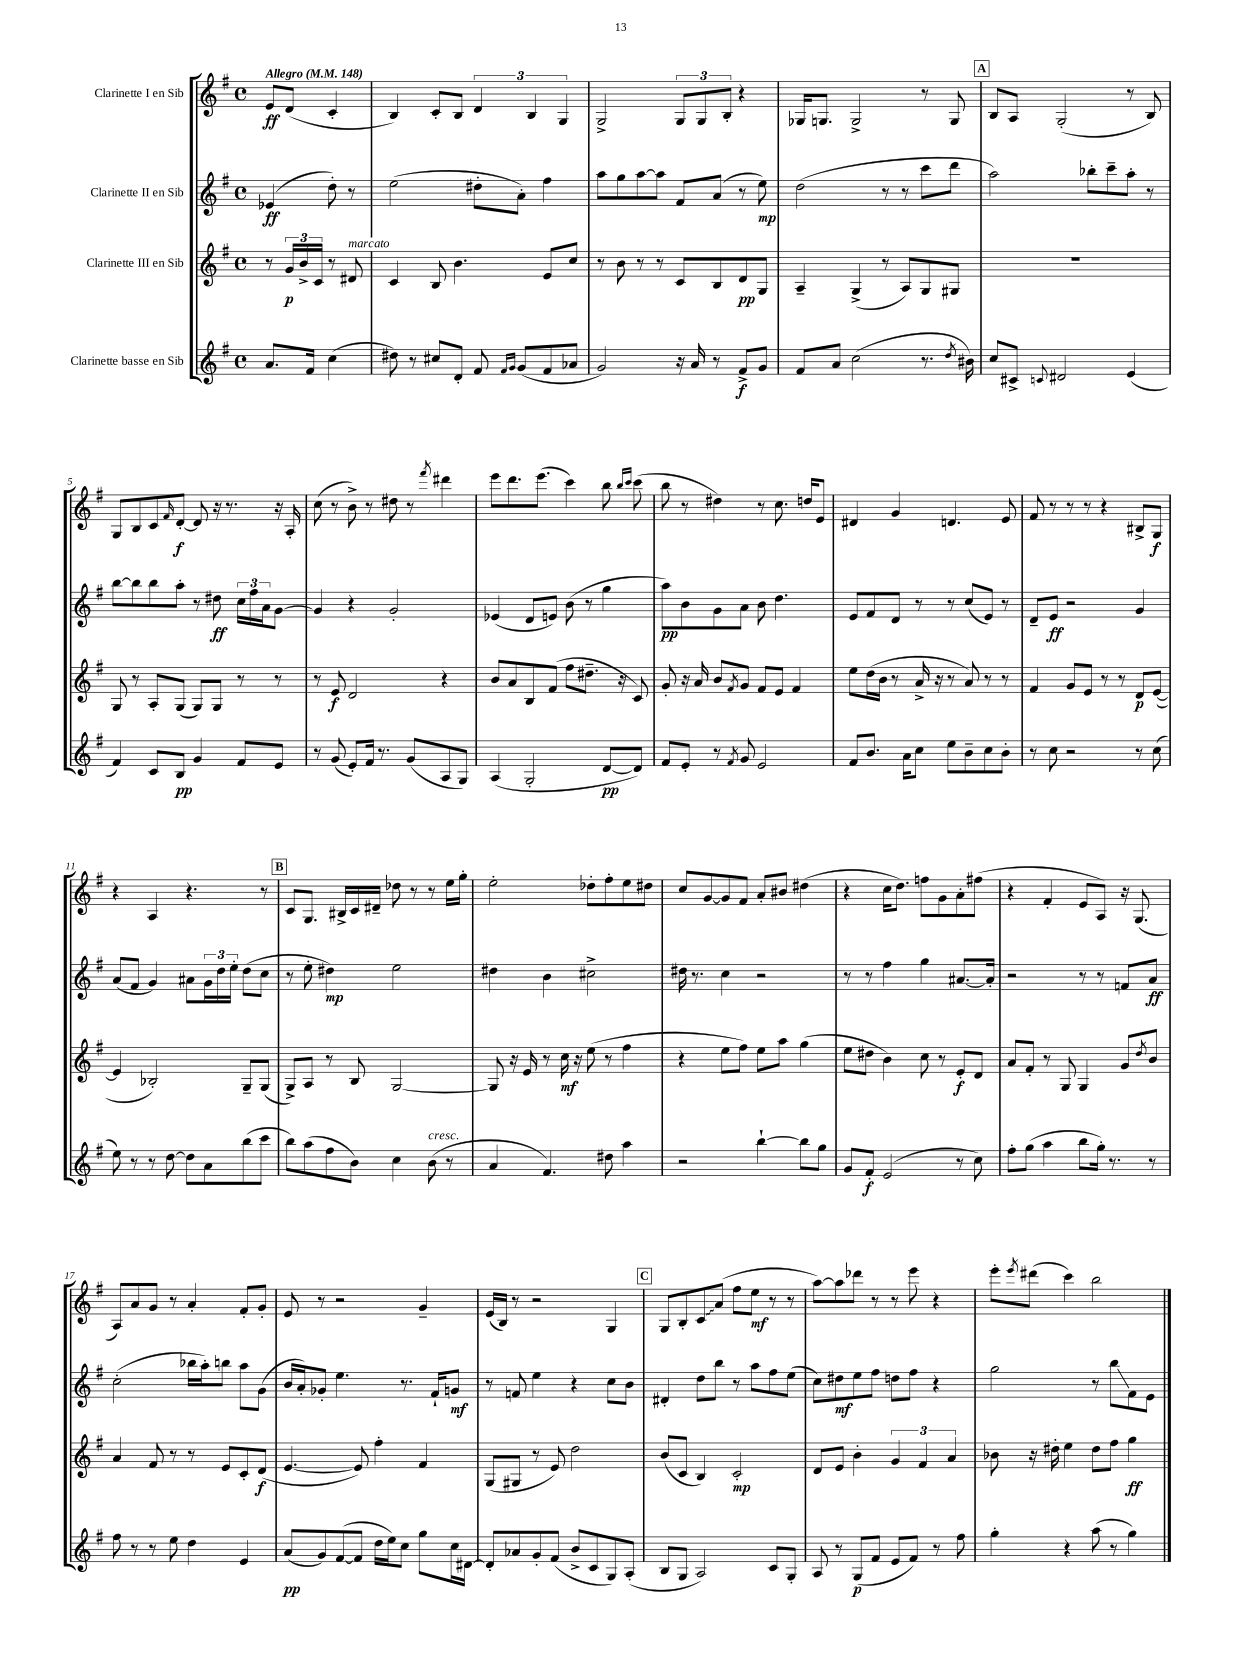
<<
\new StaffGroup <<
\new Staff = "s0" \with { instrumentName = "Clarinette I en Sib" } {
    \clef treble \key g \major \defaultTimeSignature \time 4/4 \partial 2 \tempo "Allegro" 4 = 148
    e'8\ff d'8( c'4-. |
    b4) c'8-. b8 \tuplet 3/2 { d'4 b4 g4 } |
    g2-> \tuplet 3/2 { g8 g8 b8-. } r4 |
    ges16 g8. g2-> r8 g8 |
    \mark \markup { \box "A" } b8 a8 g2-.( r8 b8) |
    g8 b8 c'8 \grace { fis'16 } d'8~-.\f d'8 r16 r8. r16 a16-. |
    c''8( r8 b'8->) r8 dis''8 r8 \acciaccatura { fis'''8 } dis'''4 |
    e'''8 d'''8. e'''8.( c'''4) b''8 \grace { b''16 c'''16 } c'''8( |
    b''8 r8 dis''4) r8 c''8. d''16 e'8 |
    dis'4 g'4 d'4. e'8 |
    fis'8 r8 r8 r8 r4 bis8-> g8\f |
    r4 a4 r4. r8 |
    \mark \markup { \box "B" } c'8 g8. bis16-> c'16 dis'16-- des''8 r8 r8 e''16 g''16-. |
    e''2-. des''8-. fis''8-. e''8 dis''8 |
    c''8 g'8~ g'8 fis'8 a'8-. bis'8 dis''4( |
    r4 c''16 d''8.) f''8 g'8 a'8-. fis''8( |
    r4 fis'4-. e'8 a8) r16 g8.( |
    a8) a'8 g'8 r8 a'4-. fis'8-. g'8-. |
    e'8 r8 r2 g'4-- |
    e'16( b16) r8 r2 g4 |
    \mark \markup { \box "C" } g8 b8-. \once \override Glissando.style = #'zigzag c'8\glissando a'8( fis''8 e''8\mf r8 r8 |
    a''8~) a''8 des'''8 r8 r8 e'''8 r4 |
    e'''8-. \acciaccatura { e'''8 } dis'''8( c'''4) b''2 \bar "|." |
}
\new Staff = "s1" \with { instrumentName = "Clarinette II en Sib" } {
    \clef treble \key g \major \defaultTimeSignature \time 4/4 \partial 2
    ees'4\ff( d''8-.) r8 |
    e''2( dis''8-. a'8-.) fis''4 |
    a''8 g''8 a''8~ a''8 fis'8 a'8( r8 e''8\mp) |
    d''2( r8 r8 c'''8 d'''8 |
    \mark \markup { \box "A" } a''2) bes''8-. c'''8-- a''8-. r8 |
    b''8~ b''8 b''8 a''8-. r8 dis''8\ff \tuplet 3/2 { c''16 fis''16 a'16 } g'8~ |
    g'4 r4 g'2-. |
    ees'4( d'8 e'8) b'8( r8 g''4 |
    a''8\pp) b'8 g'8 a'8 b'8 d''4. |
    e'8 fis'8 d'8 r8 r8 c''8( e'8) r8 |
    d'8-- e'8\ff r2 g'4 |
    a'8( fis'8 g'4) ais'8 \tuplet 3/2 { g'16 d''16 e''16-. } d''8( c''8 |
    \mark \markup { \box "B" } r8 e''8-. dis''4\mp) e''2 |
    dis''4 b'4 cis''2-> |
    dis''16 r8. c''4 r2 |
    r8 r8 fis''4 g''4 ais'8.~ ais'16-. |
    r2 r8 r8 f'8 a'8\ff |
    c''2-.( bes''16 a''16-.) b''8 a''8 g'8( |
    b'16 a'16-.) ges'8-. e''4. r8. fis'16-! g'8\mf |
    r8 f'8 e''4 r4 c''8 b'8 |
    \mark \markup { \box "C" } dis'4-. d''8 b''8 r8 a''8 fis''8 e''8( |
    c''8) dis''8\mf e''8 fis''8 d''8 fis''8 r4 |
    g''2 r8 b''8\glissando fis'8 e'8 \bar "|." |
}
\new Staff = "s2" \with { instrumentName = "Clarinette III en Sib" } {
    \clef treble \key g \major \defaultTimeSignature \time 4/4 \partial 2
    r8 \tuplet 3/2 { g'16\p b'16-> c'16 } r8 dis'8^\markup { \italic "marcato" } |
    c'4 b8 b'4. e'8 c''8 |
    r8 b'8 r8 r8 c'8 b8 d'8\pp g8 |
    a4-- g4->( r8 a8) g8 gis8 |
    \mark \markup { \box "A" } R1 |
    g8 r8 a8-. g8( g8) g8 r8 r8 |
    r8 e'8\f d'2 r4 |
    b'8 a'8 b8 fis'8( fis''8 dis''8.-- r16 c'8) |
    g'8-. r16 a'16 b'8 \acciaccatura { fis'8 } g'8 fis'8 e'8 fis'4 |
    e''8 d''16( b'16 r8 a'16-> r16 r8 a'8) r8 r8 |
    fis'4 g'8 e'8 r8 r8 d'8\p e'8~( |
    e'4 bes2-.) g8-- g8( |
    \mark \markup { \box "B" } g8->) a8 r8 b8 g2~ |
    g8 r16 e'16 r8 c''16\mf r16 e''8( r8 fis''4 |
    r4 e''8 fis''8) e''8 a''8 g''4( |
    e''8 dis''8 b'4) c''8 r8 e'8-.\f d'8 |
    a'8 fis'8-. r8 g8 g4 g'8 \acciaccatura { d''8 } b'8 |
    a'4 fis'8 r8 r8 e'8 c'8-. d'8\f( |
    e'4.~ e'8) fis''4-. fis'4 |
    g8( gis8 r8 e'8) d''2 |
    \mark \markup { \box "C" } b'8( c'8 b4) c'2-.\mp |
    d'8 e'8 b'4-. \tuplet 3/2 { g'4 fis'4 a'4 } |
    bes'8 r16 dis''16-. e''4 dis''8 fis''8 g''4\ff \bar "|." |
}
\new Staff = "s3" \with { instrumentName = "Clarinette basse en Sib" } {
    \clef treble \key g \major \defaultTimeSignature \time 4/4 \partial 2
    a'8. fis'16 c''4( |
    dis''8) r8 cis''8 d'8-. fis'8 \grace { fis'16 g'16 } g'8( fis'8 aes'8 |
    g'2) r16 a'16 r8 fis'8->\f g'8 |
    fis'8 a'8 c''2( r8. \acciaccatura { d''8 } bis'16) |
    \mark \markup { \box "A" } c''8 cis'8-> \appoggiatura { c'8 } dis'2 e'4( |
    fis'4) c'8 b8\pp g'4 fis'8 e'8 |
    r8 g'8( e'8-.) fis'16 r8. g'8( a8 g8) |
    a4( g2-. d'8~\pp d'8) |
    fis'8 e'8-. r8 \acciaccatura { fis'8 } g'8 e'2 |
    fis'8 b'8. a'16 c''8 e''8 b'8-- c''8 b'8-. |
    r8 c''8 r2 r8 c''8( |
    e''8) r8 r8 d''8~ d''8 a'8 b''8( c'''8 |
    \mark \markup { \box "B" } b''8) a''8( fis''8 b'8) c''4 b'8^\markup { \italic "cresc." }( r8 |
    a'4 fis'4.) dis''8 a''4 |
    r2 b''4~-! b''8 g''8 |
    g'8 fis'8-.\f e'2( r8 c''8) |
    fis''8-. g''8( a''4 b''8 g''16-.) r8. r8 |
    fis''8 r8 r8 e''8 d''4 e'4 |
    a'8\pp( g'8) fis'8~( fis'8 d''16 e''16) c''8 g''8 c''16 dis'16~ |
    dis'8-. aes'8 g'8-. fis'8( b'8-> c'8 g8) a8-.( |
    \mark \markup { \box "C" } b8 g8 a2) c'8 g8-. |
    a8 r8 g8\p( fis'8 e'8 fis'8) r8 fis''8 |
    g''4-. r4 a''8( r8 g''4) \bar "|." |
}
>>
>>
